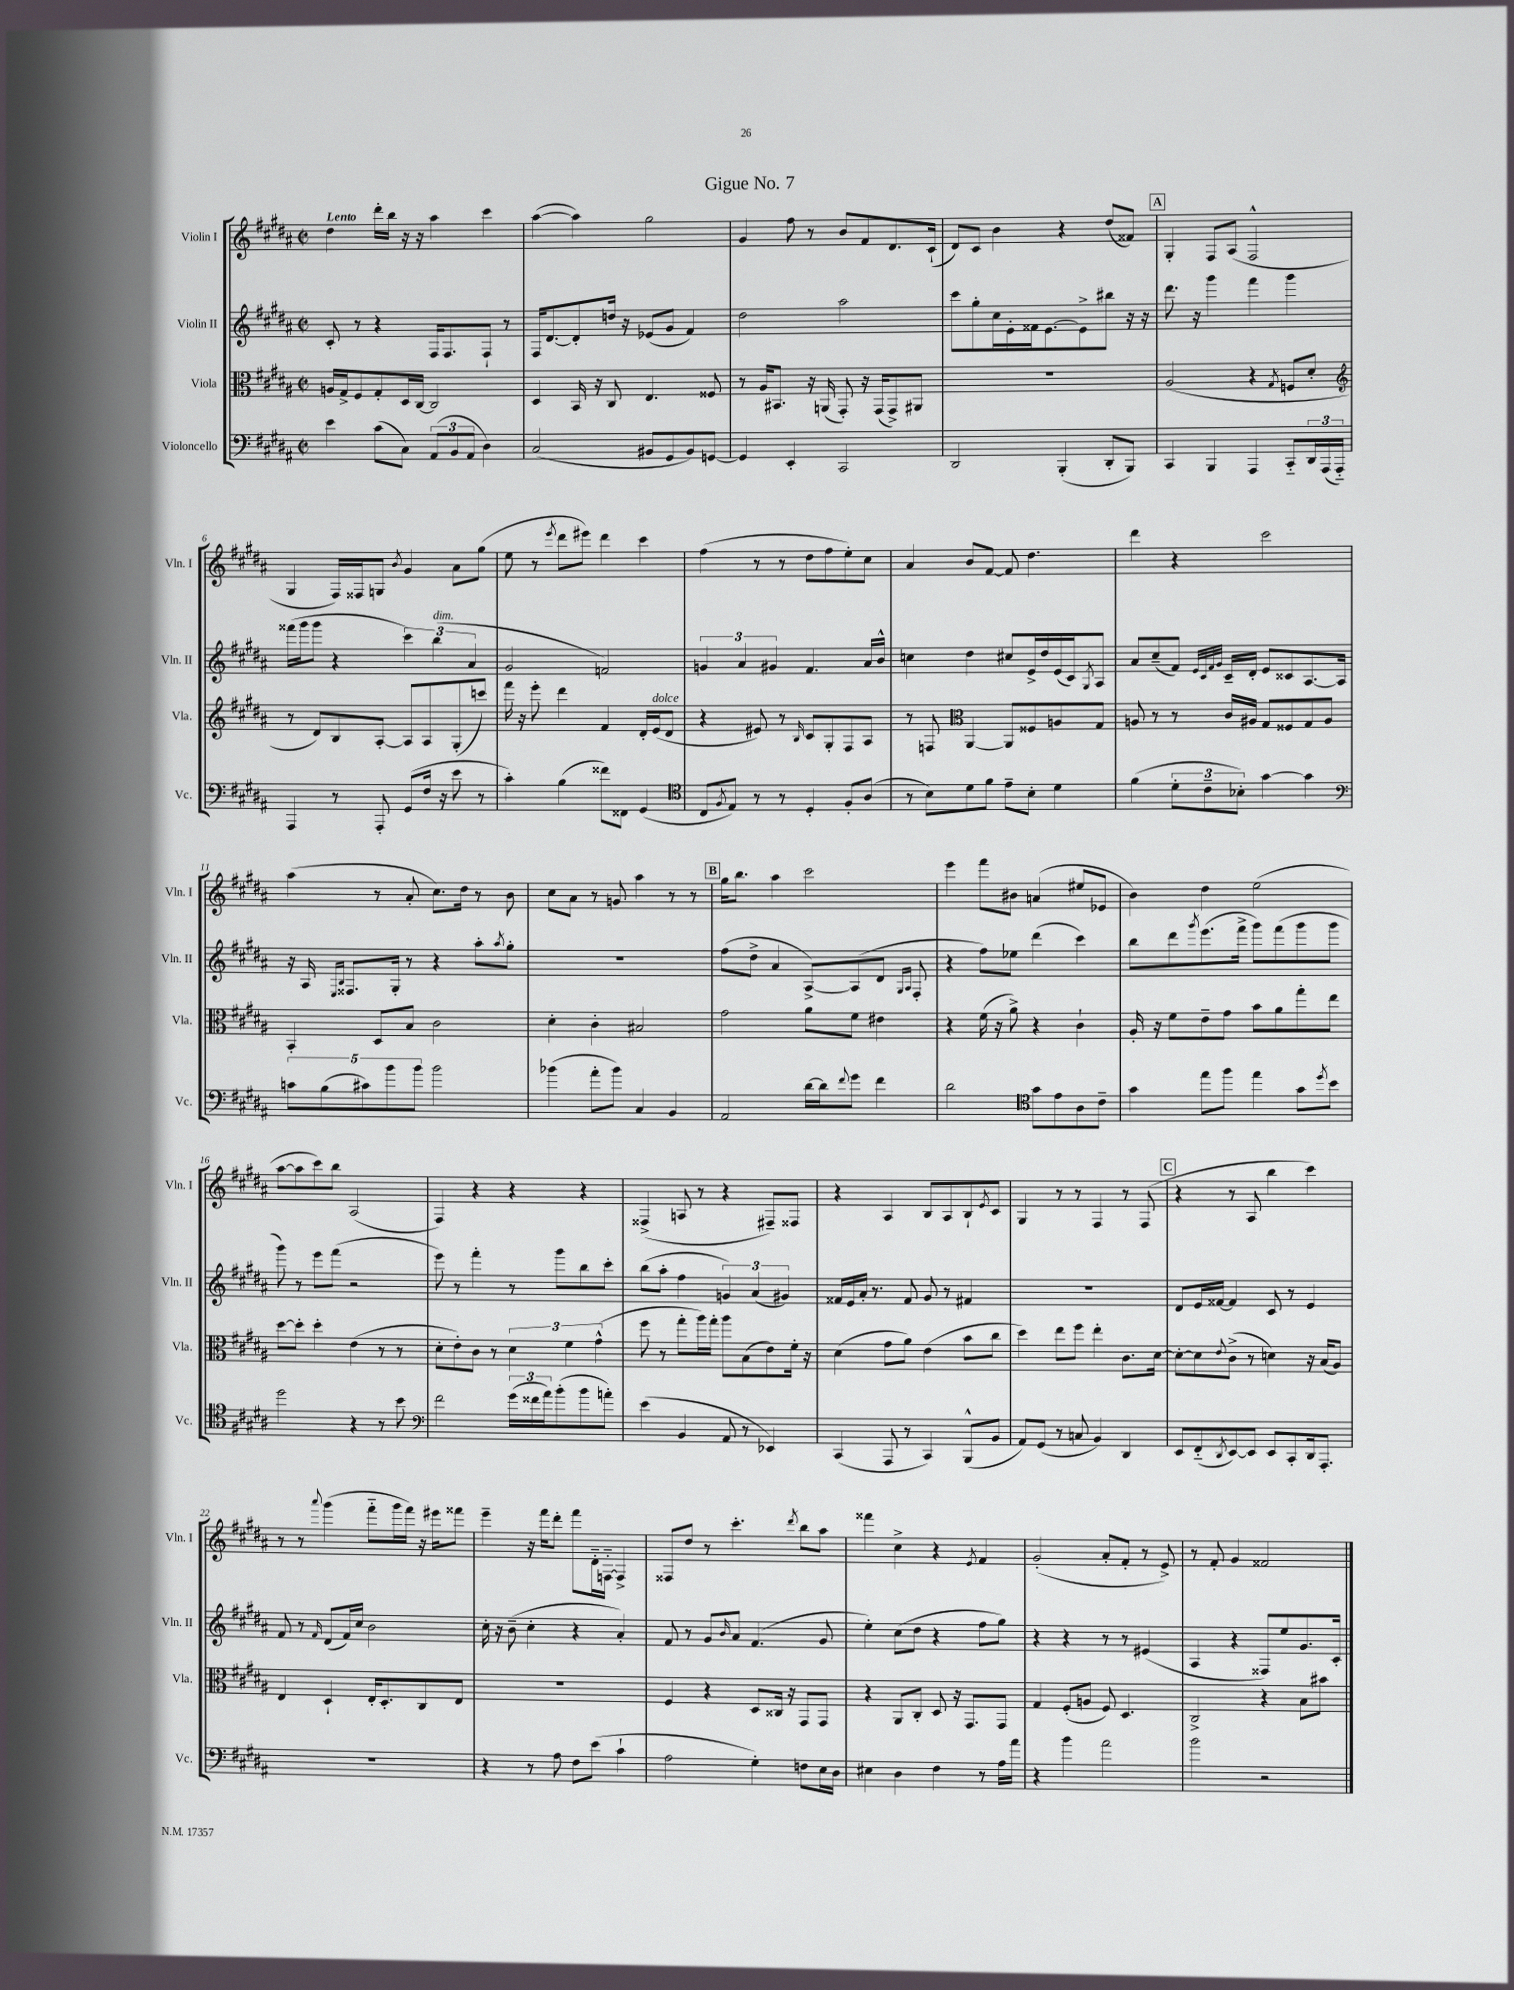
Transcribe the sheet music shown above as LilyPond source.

\header { title = "Gigue No. 7" }
<<
\new StaffGroup <<
\new Staff = "s0" \with { instrumentName = "Violin I" shortInstrumentName = "Vln. I" } {
    \clef treble \key b \major \defaultTimeSignature \time 2/2 \tempo "Lento"
    dis''4 dis'''16-. b''16 r16 r16 ais''4 cis'''4 |
    ais''4~( ais''4) gis''2 |
    gis'4 fis''8 r8 b'8 fis'8 dis'8. cis'16-!( |
    dis'8) cis'8 b'4 r4 dis''8( fisis'8) |
    \mark \markup { \box "A" } gis4-. fis8 ais8( fis2-^ |
    gis4 fis16) fisis16 g8 \acciaccatura { b'8 } gis'4 ais'8 gis''8( |
    e''8 r8 \acciaccatura { e'''8 } dis'''8 eis'''8) dis'''4 cis'''4 |
    fis''4( r8 r8 dis''8 fis''8 e''8-.) cis''8 |
    ais'4 b'8 fis'8~ fis'8 dis''4. |
    dis'''4 r4 cis'''2 |
    ais''4( r8 ais'8-. cis''8.) dis''16 r8 b'8 |
    cis''8 ais'8 r8 g'8 ais''4 r8 r8 |
    \mark \markup { \box "B" } gis''16 b''8. ais''4 cis'''2 |
    e'''4 fis'''8 bis'8 a'4( eis''8 ees'8 |
    b'4) dis''4 e''2( |
    ais''8~ ais''8 cis'''8) b''8 ais2( |
    fis4) r4 r4 r4 |
    fisis4->( a8 r8 r4 fis8--) fisis8 |
    r4 ais4 b8 ais8 b8-! \acciaccatura { e'8 } cis'8 |
    gis4 r8 r8 fis4 r8 fis8( |
    \mark \markup { \box "C" } r4 r8 ais8 b''4 cis'''4) |
    r8 r8 \appoggiatura { ais'''8 } gis'''4( fis'''8-_ gis'''16 fis'''16) r16 eis'''16 fisis'''8 |
    e'''4-- r16 fis'''16 dis'''8-. fis'''8 dis'16-_ f16~-_ f4-> |
    fisis8 dis''8 r8 cis'''4.-. \acciaccatura { dis'''8 } b''8 ais''8 |
    fisis'''4 cis''4-> r4 \acciaccatura { e'8 } fis'4 |
    gis'2-.( ais'8-. fis'8-. r8 e'8->) |
    r8 fis'8-. gis'4 fisis'2 \bar "|." |
}
\new Staff = "s1" \with { instrumentName = "Violin II" shortInstrumentName = "Vln. II" } {
    \clef treble \key b \major \defaultTimeSignature \time 2/2
    cis'8-. r8 r4 fis16 fis8. fis8-! r8 |
    fis16 dis'8.~ dis'8-. d''16 r16 ees'8( gis'8 fis'4) |
    dis''2 ais''2 |
    cis'''8 gis''8-. cis''16 e'16-. fisis'16 e'8.~ e'8-> bis''8 r16 r16 |
    \mark \markup { \box "A" } dis'''8. r16 gis'''4 fis'''4 gis'''4 |
    fisis'''16( gis'''16 gis'''8 r4 \tuplet 3/2 { cis'''4) b''4^\markup { \italic "dim." }( ais'4 } |
    gis'2 f'2) |
    \tuplet 3/2 { g'4 ais'4 gis'4 } fis'4. ais'16 b'16-^ |
    c''4 dis''4 cis''8 e'16-> dis''16 e'16( cis'16) \acciaccatura { gis8 } ais8 |
    ais'8 cis''8--( fis'8) \grace { e'32 cis'32 fis'32 gis'32 } cis'16-- dis'16-. e'8 cisis'8 ais8.~ ais16 |
    r16 ais16 \grace { e16 b16 } fisis8. gis16-. r8 r4 ais''8-. \acciaccatura { ais''8 } gis''8-. |
    R1 |
    \mark \markup { \box "B" } fis''8( dis''8-> ais'4 ais8~->) ais8( dis'8 \grace { gis16 ais16 } fis8-. |
    r4 fis''8) ees''8 dis'''4( cis'''4) |
    b''8 dis'''8 \acciaccatura { gis'''8 } e'''8.( fis'''16-> gis'''8) fis'''8( gis'''8 gis'''8 |
    gis'''8) r8 e'''8 fis'''8( r2 |
    e'''8) r8 fis'''4-. r8 gis'''8 b''8 cis'''8-. |
    b''8( ais''8-. fis''4 \tuplet 3/2 { g'4) ais'4( gis'4) } |
    fisis'16 e'16 ais'16-. r8. fisis'8 gis'8 r8 fis'4 |
    R1 |
    \mark \markup { \box "C" } dis'8 e'16 fisis'16~ fisis'4 cis'8 r8 e'4 |
    fis'8 r8 \grace { fis'16 } dis'8( fis'16) cis''16 b'2 |
    cis''16-. r16 b'8--( cis''4-. r4 ais'4-.) |
    fis'8 r8 gis'8 \grace { b'16 } ais'8 fis'4.( gis'8 |
    e''4-.) cis''8( dis''8 r4 fis''8 gis''8) |
    r4 r4 r8 r8 eis'4( |
    ais4 r4 fisis8) e''8 gis'8. cis'16-. \bar "|." |
}
\new Staff = "s2" \with { instrumentName = "Viola" shortInstrumentName = "Vla." } {
    \clef alto \key b \major \defaultTimeSignature \time 2/2
    a16 gis16-> fis8 gis8-. dis16 cis16~ cis2 |
    dis4 b,16 r16 cis8 e4. fisis8 |
    r8 ais16 bis,8. r16 a,16( gis,8-.) r16 gis,16( gis,8->) ais,8 |
    R1 |
    \mark \markup { \box "A" } ais2( r4 \acciaccatura { gis8 } f8 dis'8-. |
    \clef treble r8 dis'8) b8 ais8~-. ais8 ais8 gis8-.( c'''8) |
    fis'''16 r16 e'''8-. dis'''4 fis'4 dis'16-. e'16^\markup { \italic "dolce" }( dis'8 |
    r4 eis'8) r8 \grace { b16 } cis'8 gis8-. fis8 ais8 |
    r8 f8 \clef alto ais,4~ ais,8 fisis8 a8 gis8 |
    a8 r8 r8 cis'16 ais16 gis8 fisis8 gis8 ais8 |
    b,4-. dis8 b8 cis'2 |
    dis'4-. cis'4-. bis2 |
    \mark \markup { \box "B" } gis'2 ais'8 fis'8 eis'4 |
    r4 fis'16( r16 ais'8->) r4 cis'4-! |
    ais16-. r16 fis'8 e'8-- gis'8 b'8 ais'8 gis''8-. e''8 |
    dis''8~ dis''8-. dis''4-. e'4( r8 r8 |
    dis'8-. e'8-.) cis'8 r8 \tuplet 3/2 { dis'4 fis'4 gis'4-^( } |
    fis''8 r8 gis''8-. ais''16) gis''16-. ais''8 b8( e'8) fis'16-. r16 |
    dis'4( gis'8 ais'8) e'4( b'8 cis''8 |
    dis''4) e''8 fis''8 e''4-. cis'8. dis'16~ |
    \mark \markup { \box "C" } dis'8~-. dis'8 \appoggiatura { e'8 } cis'8->( r8 d'4) r16 b16( ais8) |
    e4 dis4-! e16-. dis8.-. cis8 e8 |
    R1 |
    fis4 r4 dis8 cisis16 r16 gis,8 gis,8 |
    r4 ais,8 cis8-. dis8 r16 gis,8. gis,8 |
    gis4 fis8-.( a8 fis8) dis4. |
    cis2-> r4 b8 bis'8 \bar "|." |
}
\new Staff = "s3" \with { instrumentName = "Violoncello" shortInstrumentName = "Vc." } {
    \clef bass \key b \major \defaultTimeSignature \time 2/2
    e'4 cis'8( cis8) \tuplet 3/2 { ais,8( b,8 ais,8 } dis4) |
    cis2( bis,8 gis,8 bis,8) g,8~ |
    g,4 e,4-. cis,2 |
    dis,2 b,,4-.( dis,8-. b,,8) |
    \mark \markup { \box "A" } cis,4 b,,4 ais,,4 cis,8-_ \tuplet 3/2 { dis,16 ais,,16( ais,,16-_) } |
    ais,,4 r8 ais,,8-. gis,8( fis16 r16 e'8 r8 |
    cis'4-.) b4( fisis'8) fisis,8 gis,4( |
    \clef tenor cis8 \acciaccatura { fis8 } e8) r8 r8 dis4-. fis8-. ais8( |
    r8 b8) dis'8 fis'8 e'8-- b8-. dis'4 |
    fis'4( \tuplet 3/2 { dis'8-. cis'8-- bes8-.) } gis'4~ gis'4 |
    \clef bass \tuplet 5/4 { c'8 b8( cis'8) b'8 b'8 } b'2 |
    bes'4( ais'8-. bes'8) cis4 b,4 |
    \mark \markup { \box "B" } ais,2 dis'16~ dis'16 \appoggiatura { fis'8 } gis'8 fis'4 |
    dis'2 \clef tenor gis'8 e'8 ais8 cis'8-- |
    gis'4 e''8 fis''8 e''4 gis'8 \acciaccatura { dis''8 } b'8 |
    dis''2 r4 r8 b'8 |
    \clef bass fis'2 \tuplet 3/2 { gis'16( fisis'16 ais'16) } b'8-.( b'8 a'8-.) |
    e'4( b,4 ais,8 r8 ees,4) |
    cis,4( ais,,8 r8 cis,4) b,,8-^( b,8 |
    ais,8) gis,8( r8 c8 b,4) dis,4 |
    \mark \markup { \box "C" } e,8 fis,8-_( \acciaccatura { dis,8 } e,8~) e,8 e,8 cis,8-. dis,16 ais,,8.-. |
    R1 |
    r4 r8 ais8 fis8 e'8( cis'4-! |
    ais2 gis4-.) f8 e16 dis16 |
    eis4 dis4 fis4 r8 ais16 ais'16 |
    r4 b'4 ais'2 |
    b'2 r2 \bar "|." |
}
>>
>>
